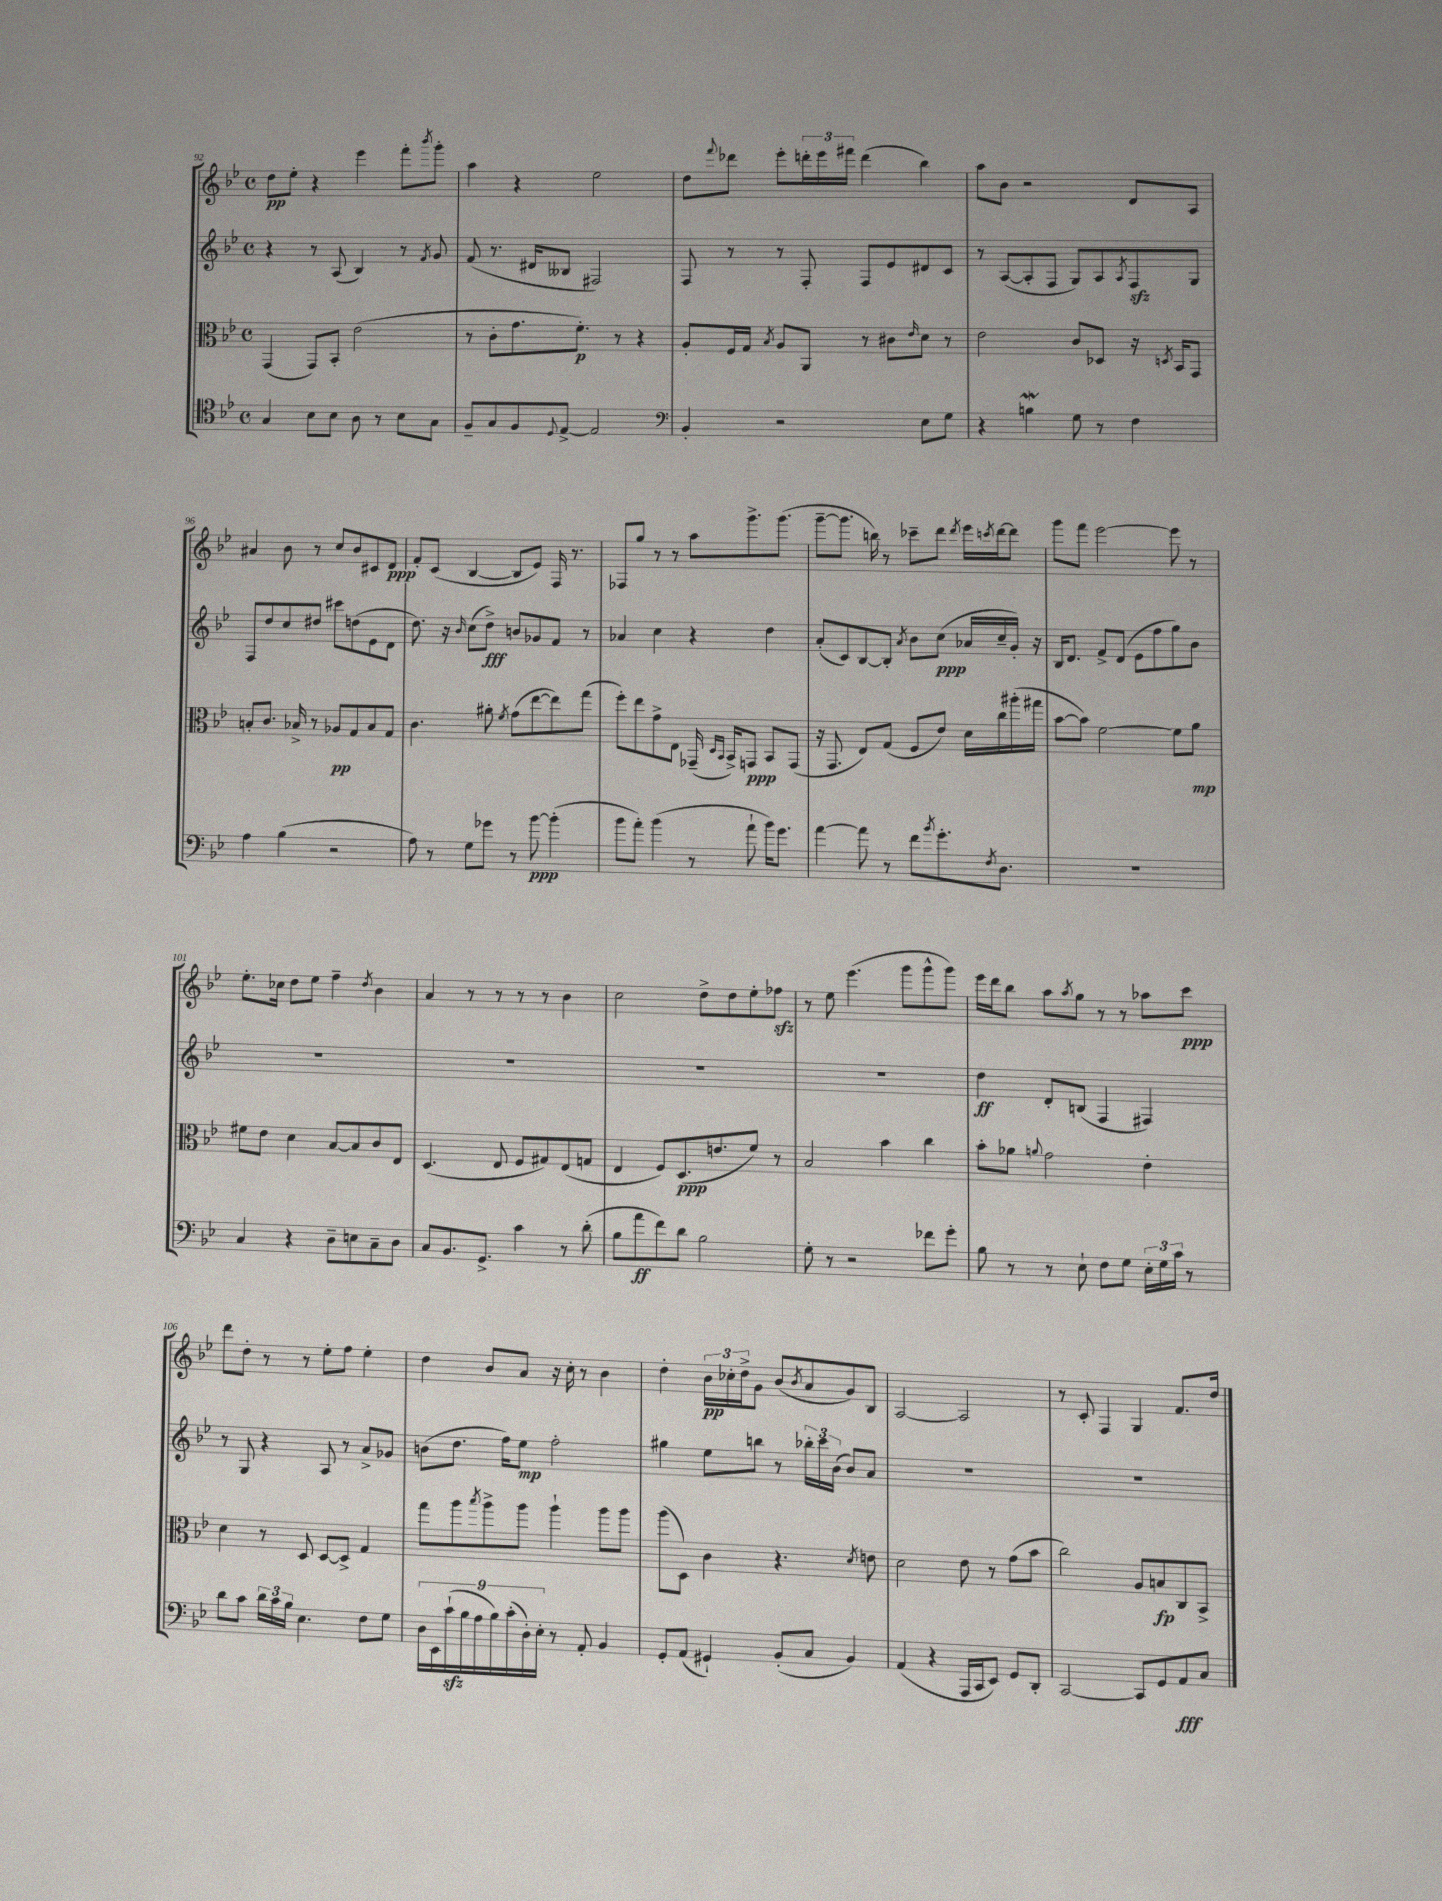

**kern	**dynam	**kern	**dynam	**kern	**dynam	**kern	**dynam
*part4	*part4	*part3	*part3	*part2	*part2	*part1	*part1
*staff4	*staff4	*staff3	*staff3	*staff2	*staff2	*staff1	*staff1
*clefC4	*	*clefC3	*	*clefG2	*	*clefG2	*
*k[b-e-]	*	*k[b-e-]	*	*k[b-e-]	*	*k[b-e-]	*
*M4/4	*	*M4/4	*	*M4/4	*	*M4/4	*
*met(c)	*	*met(c)	*	*met(c)	*	*met(c)	*
=92	=92	=92	=92	=92	=92	=92	=92
4G/	.	(4GG/	.	4r	.	8dd\L	pp
.	.	.	.	.	.	8ee-'\J	.
8B-\L	.	8GG/L)	.	8r	.	4r	.
8B-\J	.	8BB-'/J	.	(8A/	.	.	.
8A\	.	(2e-\	.	4B-/)	.	4eee-\	.
8r	.	.	.	.	.	.	.
8B-\L	.	.	.	8r	.	8fff'\L	.
.	.	.	.	8qf/	.	8qbbb-/	.
8G\J	.	.	.	8g/	.	8ggg'\J	.
=93	=93	=93	=93	=93	=93	=93	=93
8F~/L	.	8r	.	(8f/	.	4aa\	.
8G/	.	8c'\L	.	8.r	.	.	.
8F/	.	8.g\	.	.	.	4r	.
.	.	.	.	16d#X/KL	.	.	.
8qqD/	.	.	.	.	.	.	.
[8E-^/J	.	.	.	8B--X/J	.	.	.
.	.	8.f'\J)	p	.	.	.	.
2E-/]	.	.	.	2F#X/)	.	2ee-\	.
.	.	8r	.	.	.	.	.
.	.	4r	.	.	.	.	.
=94	=94	=94	=94	=94	=94	=94	=94
*clefF4	*	*	*	*	*	*	*
4BB-'/	.	8A'/L	.	8F/	.	8dd\L	.
.	.	.	.	.	.	8qqfff/	.
.	.	16F/L	.	8r	.	8ddd-X\J	.
.	.	16G/JJ	.	.	.	.	.
.	.	8qB-/	.	.	.	.	.
2r	.	8A/L	.	8r	.	8eee-'\L	.
.	.	8AA/J	.	8F'/	.	24dddn'\L	.
.	.	.	.	.	.	24eee-\	.
.	.	.	.	.	.	24fff#X\JJ	.
.	.	8r	.	8F/L	.	(4ddd\	.
.	.	8c#X\L	.	8e-/	.	.	.
.	.	16qqe-/	.	.	.	.	.
8E-\L	.	8d\J	.	8d#X/	.	4bb-\)	.
8G\J	.	8r	.	8c/J	.	.	.
=95	=95	=95	=95	=95	=95	=95	=95
4r	.	2e-\	.	8r	.	8aa\L	.
.	.	.	.	([8A/L	.	8b-\J	.
4BnW\	.	.	.	8A'/]	.	2r	.
.	.	.	.	8F/J	.	.	.
8G\	.	8c/L	.	8G/L)	.	.	.
8r	.	8D-X/J	.	8A/	.	.	.
.	.	.	.	8qA/	.	.	.
4F\	.	16r	.	8Fzz/	.	8d/L	.
.	.	8qDn/	.	.	.	.	.
.	.	16BB-/KL	.	.	.	.	.
.	.	8GG/J	.	8G/J	.	8A/J	.
!!LO:LB:g=z
=96	=96	=96	=96	=96	=96	=96	=96
4A\	.	8Bn'/L	.	8F/L	.	4a#X/	.
.	.	8.c/J	.	8dd/	.	.	.
(4B-\	.	.	.	8cc/	.	8b-\	.
.	.	16B-X^/	.	.	.	.	.
.	.	8r	.	8dd#X/J	.	8r	.
2r	.	8A-X/L	pp	8ccc#X\L	.	8cc/L	.
.	.	8G/	.	(8ddn\	.	8b-/	.
.	.	8B-/	.	8e-\	.	8c#X/	.
.	.	8G/J	.	8d\J	.	8d/J	ppp
=97	=97	=97	=97	=97	=97	=97	=97
8A\)	.	4.c\	.	8.dd\)	.	8f'/L	.
8r	.	.	.	.	.	(8c/J	.
.	.	.	.	16r	.	.	.
.	.	.	.	16qqb-/	.	.	.
8G\L	.	.	.	(8cc\L	.	[4B-/	.
8g-X\J	.	8a#X'\	.	8dd^\J)	fff	.	.
.	.	8qf/	.	.	.	.	.
8r	.	(8g\L	.	8bn/L	.	8B-/L]	.
[8b-\	ppp	[8ee-\	.	8g-X/	.	8e-/J)	.
(4b-'\]	.	8ee-\])	.	8f/J	.	16F/	.
.	.	.	.	.	.	8.r	.
.	.	(8gg\J	.	8r	.	.	.
=98	=98	=98	=98	=98	=98	=98	=98
8b-\L	.	8ff'\L)	.	4a-X/	.	8F-X/L	.
8a'\J)	.	8ee-\	.	.	.	8gg/J	.
(4b-\	.	8g^\	.	4cc\	.	8r	.
.	.	8E-\J	.	.	.	8r	.
8r	.	(16GG-X~/	.	4r	.	8aa\L	.
.	.	16qqD/LL	.	.	.	.	.
.	.	16qqBB-/JJ	.	.	.	.	.
.	.	16BB-^/KL)	.	.	.	.	.
8a`\	.	8GGn/J	ppp	.	.	8.ggg^\	.
16b-\KL)	.	8BB-/L	.	4dd\	.	.	.
8.g\J	.	.	.	.	.	(8.ggg\J	.
.	.	(8GG/J	.	.	.	.	.
=99	=99	=99	=99	=99	=99	=99	=99
[4a\	.	16r	.	(8a'/L	.	[8ggg~\L	.
.	.	8.GG/	.	.	.	.	.
.	.	.	.	8c/)	.	8.ggg\J]	.
8a\]	.	8E-/L)	.	[8B-/	.	.	.
.	.	.	.	.	.	16bbn\)	.
8r	.	(8G/J	.	8B-'/J]	.	8r	.
.	.	.	.	8qa/	.	.	.
8f\L	.	8F/L	.	8b-\L	.	8ccc-X~\L	.
8qb-/	.	.	.	.	.	.	.
8.g'\	.	8e-/J)	.	(8cc\J	ppp	8ddd\J	.
.	.	.	.	.	.	8qddd/	.
.	.	16d\LL	.	16a-X/LL	.	16eee-\LL	.
8qF/	.	.	.	.	.	8qcccn/	.
8.D\J	.	16cc\	.	16cc~/	.	[16ddd\J	.
.	.	(16aa#X'\	.	16g'/JJ)	.	8ddd\J]	.
.	.	16gg#X\JJ	.	16r	.	.	.
=100	=100	=100	=100	=100	=100	=100	=100
1r	.	[8b-\L	.	16B-/KL	.	8ggg\L	.
.	.	.	.	8.d/J	.	.	.
.	.	8b-\J])	.	.	.	8fff\J	.
.	.	[2f\	.	8f^/L	.	[2eee-\	.
.	.	.	.	(8d/J	.	.	.
.	.	.	.	8e-\L	.	.	.
.	.	.	.	8ff\	.	.	.
.	.	8f\L]	.	8gg\)	.	8eee-\]	.
.	.	8a\J	mp	8b-\J	.	8r	.
!!LO:LB:g=z
=101	=101	=101	=101	=101	=101	=101	=101
4C/	.	8f#X\L	.	1r	.	8.ee-'\L	.
.	.	8e-\J	.	.	.	.	.
.	.	.	.	.	.	16cc-X\Jk	.
4r	.	4d\	.	.	.	8dd\L	.
.	.	.	.	.	.	8ee-\J	.
8D~\L	.	[8B-/L	.	.	.	4ff~\	.
8En\	.	8B-/]	.	.	.	.	.
.	.	.	.	.	.	8qdd/	.
8C~\	.	8c/	.	.	.	4b-\	.
8D\J	.	8E-/J	.	.	.	.	.
=102	=102	=102	=102	=102	=102	=102	=102
8C/L	.	(4.D/	.	1r	.	4a/	.
8.BB-/	.	.	.	.	.	.	.
.	.	.	.	.	.	8r	.
8.GG^/J	.	.	.	.	.	.	.
.	.	8E-/	.	.	.	8r	.
4c\	.	8F/L	.	.	.	8r	.
.	.	8G#X/)	.	.	.	8r	.
8r	.	(8E-/	.	.	.	4b-\	.
(8d'\	.	8Gn/J	.	.	.	.	.
=103	=103	=103	=103	=103	=103	=103	=103
8B-\L	.	4E-/	.	1r	.	2cc\	.
8a\	ff	.	.	.	.	.	.
8f\)	.	8F/L)	.	.	.	.	.
8d\J	.	(8.D/	ppp	.	.	.	.
2B-\	.	.	.	.	.	8dd^\L	.
.	.	8.en/	.	.	.	.	.
.	.	.	.	.	.	8dd\	.
.	.	8f/J)	.	.	.	8ee-'\	.
.	.	8r	.	.	.	8ff-Xzz\J	.
=104	=104	=104	=104	=104	=104	=104	=104
8G'\	.	2B-/	.	1r	.	8r	.
8r	.	.	.	.	.	8ee-\	.
2r	.	.	.	.	.	(4.eee-\	.
.	.	4b-\	.	.	.	.	.
.	.	.	.	.	.	8ggg\L	.
8f-X\L	.	4cc\	.	.	.	8ggg^^\	.
8g'\J	.	.	.	.	.	8ggg\J)	.
=105	=105	=105	=105	=105	=105	=105	=105
8B-\	.	8b-'\L	.	4dd\	ff	16eee-\LL	.
.	.	.	.	.	.	16ddd\J	.
8r	.	8a-X\J	.	.	.	8bb-\J	.
.	.	8qqan/	.	.	.	.	.
8r	.	2g\	.	8d'/L	.	8aa\L	.
.	.	.	.	.	.	8qaa/	.
8E-`\	.	.	.	(8Bn/J	.	8gg\J	.
8F\L	.	.	.	4F/	.	8r	.
8G\J	.	.	.	.	.	8r	.
24E-'\LL	.	4e-'\	.	4F#X/)	.	8aa-X\L	.
24G\	.	.	.	.	.	.	.
24c\JJ	.	.	.	.	.	.	.
8r	.	.	.	.	.	8ccc\J	ppp
!!LO:LB:g=z
=106	=106	=106	=106	=106	=106	=106	=106
8d\L	.	4d\	.	8r	.	8ddd\L	.
8c\J	.	.	.	8G/	.	8dd'\J	.
24d\LL	.	8r	.	4r	.	8r	.
24c\	.	.	.	.	.	.	.
24B-\JJ	.	.	.	.	.	.	.
4.E-\	.	8D/	.	.	.	8r	.
.	.	[8D/L	.	8A/	.	8ee-'\L	.
.	.	8D^/J]	.	8r	.	8ff\J	.
8F\L	.	4G/	.	8a^/L	.	4ee-'\	.
8G\J	.	.	.	8g-X/J	.	.	.
=107	=107	=107	=107	=107	=107	=107	=107
18D\LL	.	8gg\L	.	(8bn\L	.	4dd\	.
18EE-\	.	.	.	.	.	.	.
(18czz`\	.	.	.	.	.	.	.
.	.	8aa\	.	8.dd\J	.	.	.
18B-\	.	.	.	.	.	.	.
18A\	.	.	.	.	.	.	.
.	.	8qbb-/	.	.	.	.	.
.	.	8aa^\	.	.	.	8b-/L	.
18B-\)	.	.	.	.	.	.	.
.	.	.	.	16ff\KL)	.	.	.
(18c'\	.	.	.	.	.	.	.
.	.	8aa\J	.	8ee-\J	mp	8a/J	.
18D'\)	.	.	.	.	.	.	.
18E-'\JJ	.	.	.	.	.	.	.
8r	.	4aa`\	.	2ff'\	.	16r	.
.	.	.	.	.	.	16cc'\	.
8AA'/	.	.	.	.	.	8r	.
4BB-/	.	8aa\L	.	.	.	4b-\	.
.	.	8aa\J	.	.	.	.	.
=108	=108	=108	=108	=108	=108	=108	=108
8GG'/L	.	(8aa\L	.	4gg#X\	.	4dd'\	.
(8AA/J	.	8D\J)	.	.	.	.	.
4GG#X`/)	.	4c\	.	8ee-\L	.	24b-\LL	pp
.	.	.	.	.	.	24cc-X'\	.
.	.	.	.	.	.	24dd^\J	.
.	.	.	.	8bbn\J	.	8g\J	.
(8BB-'/L	.	4.r	.	8r	.	(8b-/L	.
.	.	.	.	.	.	8qb-/	.
8C/J	.	.	.	24bb-X'\LL	.	8a/	.
.	.	.	.	24ccc\	.	.	.
.	.	.	.	(24b-\JJ	.	.	.
4BB-/)	.	.	.	8b-/L)	.	8g/)	.
.	.	8qd/	.	.	.	.	.
.	.	8en\	.	8a/J	.	8B-/J	.
=109	=109	=109	=109	=109	=109	=109	=109
(4AA/	.	2d\	.	1r	.	[2A/	.
4r	.	.	.	.	.	.	.
16AAA/LL	.	8e-\	.	.	.	2A/]	.
16CC/J	.	.	.	.	.	.	.
8EE-/J)	.	8r	.	.	.	.	.
8GG/L	.	(8g\L	.	.	.	.	.
8DD'/J	.	8b-\J	.	.	.	.	.
=110	=110	=110	=110	=110	=110	=110	=110
[2CC/	.	2cc\)	.	1r	.	8r	.
.	.	.	.	.	.	8c'/	.
.	.	.	.	.	.	4F/	.
8CC/L]	.	8A/L	.	.	.	4G/	.
8GG/	.	8Bn/	fp	.	.	.	.
8AA/	fff	8C/	.	.	.	8.f/L	.
8C/J	.	8BB-^/J	.	.	.	.	.
.	.	.	.	.	.	16dd/Jk	.
==	==	==	==	==	==	==	==
*-	*-	*-	*-	*-	*-	*-	*-
